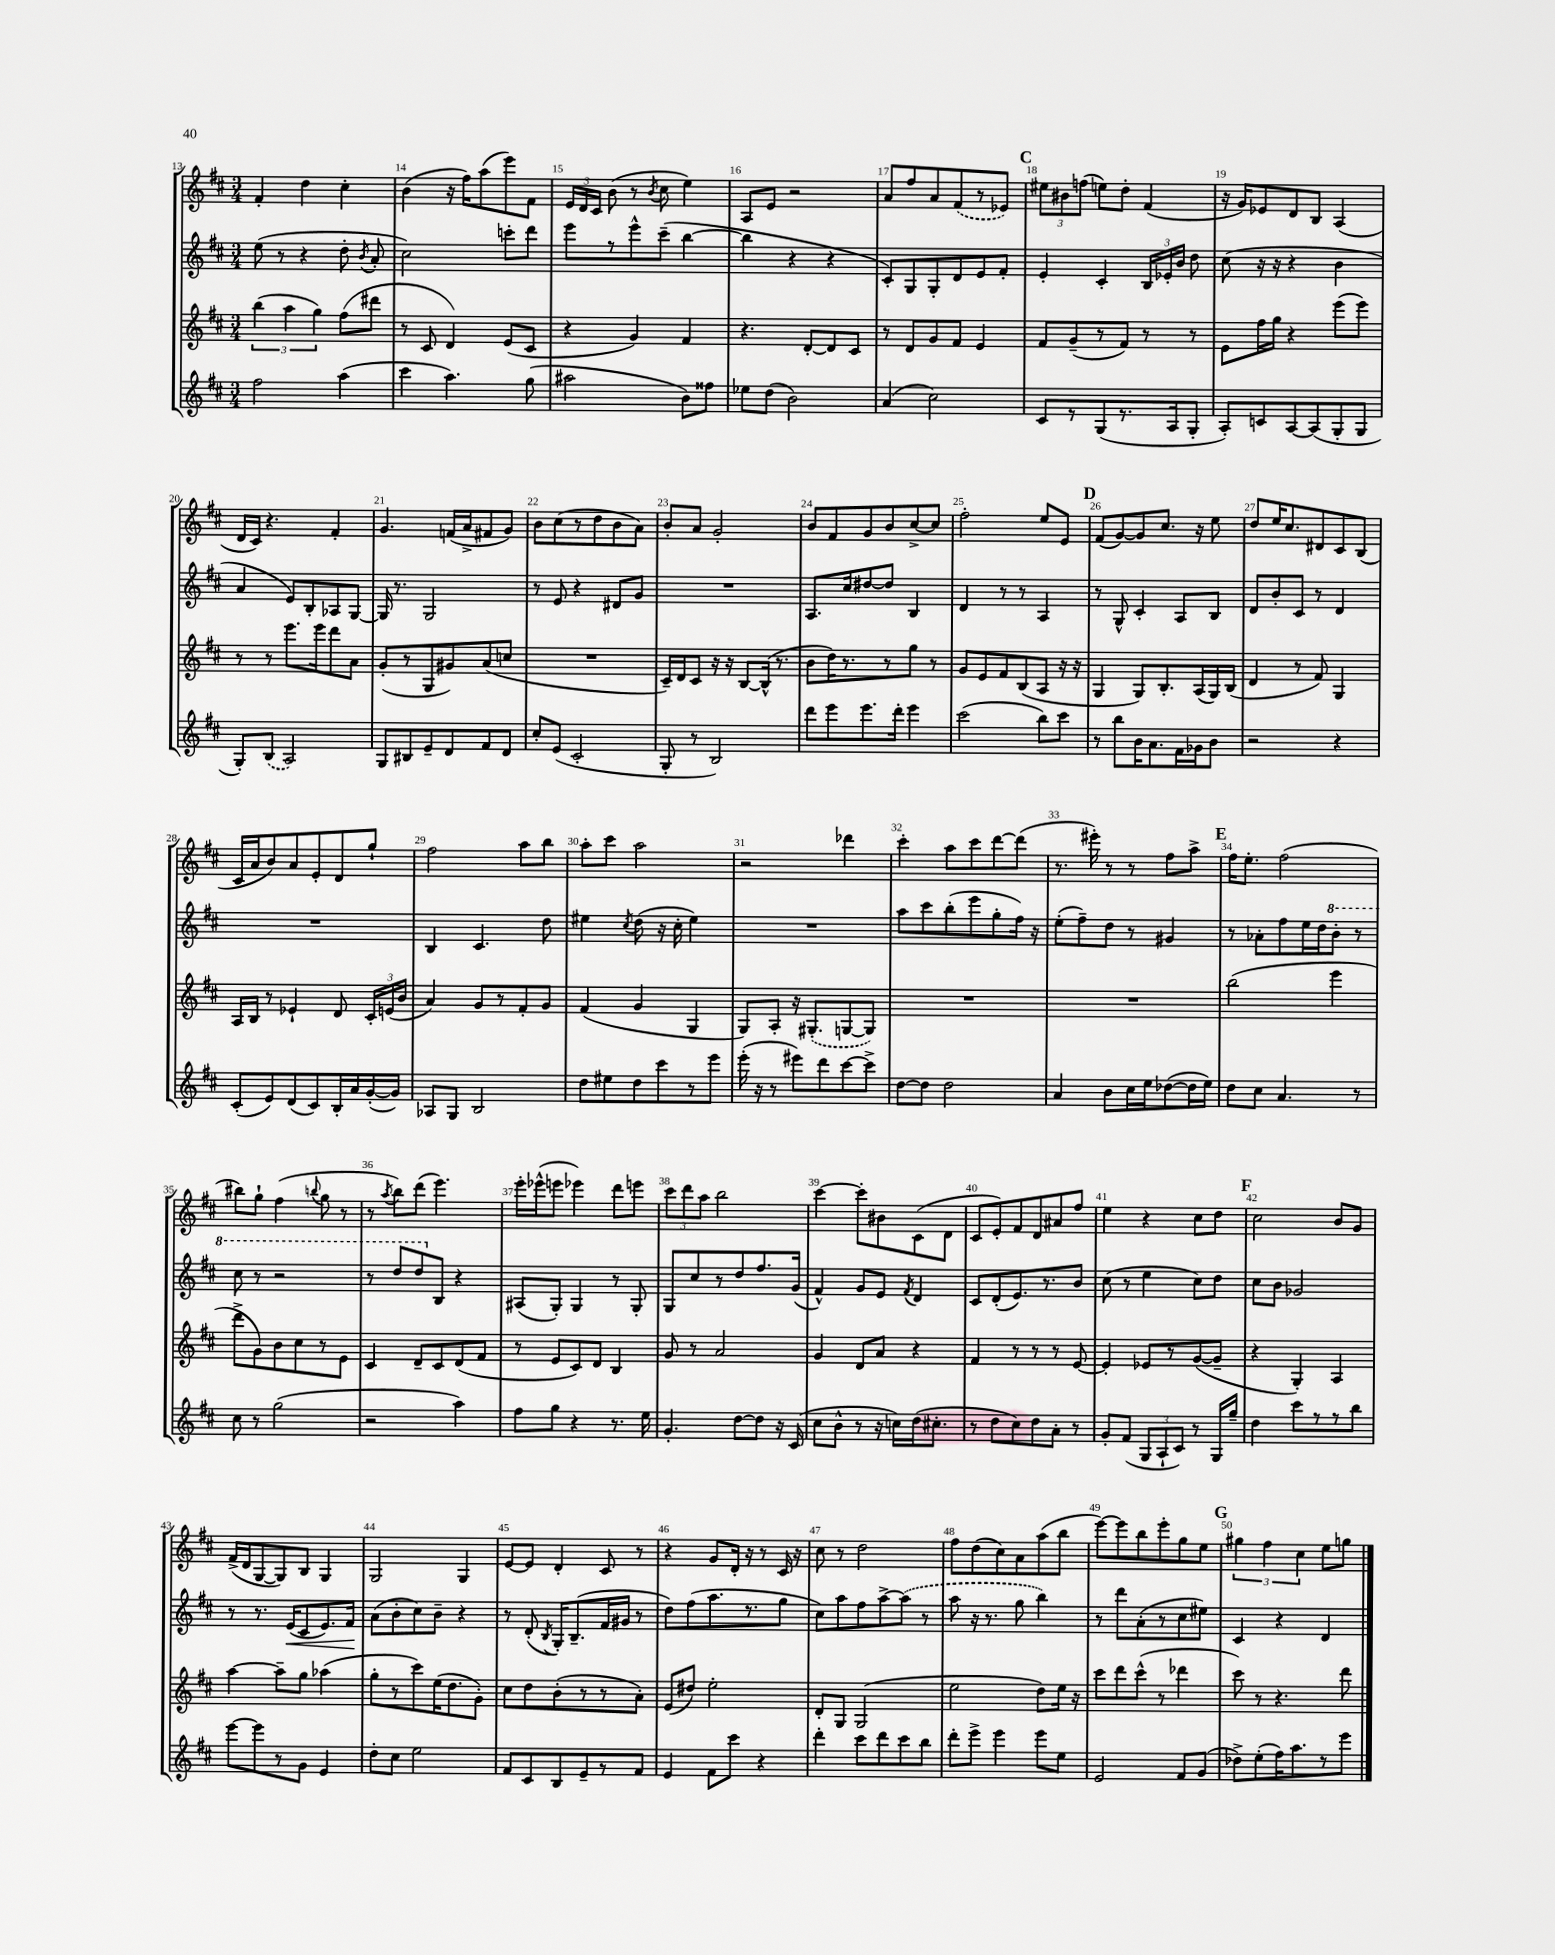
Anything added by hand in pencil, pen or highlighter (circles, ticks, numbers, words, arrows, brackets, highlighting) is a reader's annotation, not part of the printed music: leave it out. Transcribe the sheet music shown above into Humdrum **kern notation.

**kern	**kern	**kern	**dynam	**kern
*part4	*part3	*part2	*part2	*part1
*staff4	*staff3	*staff2	*staff2	*staff1
*clefG2	*clefG2	*clefG2	*	*clefG2
*k[f#c#]	*k[f#c#]	*k[f#c#]	*	*k[f#c#]
*M3/4	*M3/4	*M3/4	*	*M3/4
=13	=13	=13	=13	=13
2ff#\	(6bb\	(8ee\	.	4f#'/
.	.	8r	.	.
.	6aa\	.	.	.
.	.	4r	.	4dd\
.	6gg\)	.	.	.
(4aa\	(8ff#\L	8dd'\	.	4cc#'\
.	.	8qb/	.	.
.	8ddd#X\J	8a'/	.	.
=14	=14	=14	=14	=14
4ccc#\	8r	2cc#\)	.	(4b\
.	8c#/	.	.	.
4.aa\)	4d/)	.	.	16r
.	.	.	.	16ff#\KL)
.	.	.	.	(8aa\
.	(8e/L	8cccn'\L	.	8eee\)
(8gg\	8c#/J	8ddd\J	.	8f#\J
=15	=15	=15	=15	=15
2aa#X\	4r	8eee\L	.	24e/LL
.	.	.	.	24d/
.	.	.	.	24c#/JJ
.	.	8r	.	(8b\
.	4g/)	8eee^^\	.	8r
.	.	.	.	8qb/
.	.	(8ccc#~\J	.	8cc#\
8b\L)	4f#/	[4bb\	.	4ee\)
8ff##X\J	.	.	.	.
=16	=16	=16	=16	=16
8ee-X\L	4.r	4bb\]	.	8A/L
(8dd\J	.	.	.	8e/J
2b\)	.	4r	.	2r
.	[8d'/L	.	.	.
.	8d/]	4r	.	.
.	8c#/J	.	.	.
=17	=17	=17	=17	=17
(4a/	8r	8c#'/L)	.	8a/L
.	8d/L	8G/	.	8ff#/
2cc#\)	8g/	8G'/	.	8a/
.	8f#/J	8d/	.	(8f#/
.	4e/	8e/	.	8r
.	.	8f#'/J	.	8e-X/J)
!!LO:REH:place=s1:t=C
=18	=18	=18	=18	=18
8c#/L	8f#/L	4e'/	.	12ee#X\L
.	.	.	.	12b#X\
8r	(8g~/	.	.	.
.	.	.	.	(12ffn\J
(8G/	8r	4c#'/	.	8een\L)
8.r	8f#/J)	.	.	8dd'\J
.	8r	24B/LL	.	(4f#/
.	.	24e-X'/	.	.
16A/k	.	.	.	.
.	.	24b/JJ	.	.
8G'/J	8r	8dd\	.	.
=19	=19	=19	=19	=19
8A'/L)	8e\L	(8cc#\	.	16r
.	.	.	.	16g/KL)
8cn/	16ff#\L	16r	.	8e-X/
.	16gg\JJ	16r	.	.
[8A/	4r	4r	.	8d/
(8A/]	.	.	.	8B/J
8G'/	(8eee\L	4b\	.	(4A/
8G/J	8eee\J)	.	.	.
!!LO:LB:g=z
=20	=20	=20	=20	=20
8G'/L)	8r	4a/	.	16d/LL
.	.	.	.	16c#/JJ)
(8B/J	8r	.	.	4.r
2A/)	8.eee\L	8e/L)	.	.
.	.	8B'/	.	.
.	16eee\k	.	.	.
.	8ddd\	8A-X/	.	4f#'/
.	8a\J	[8G/J	.	.
=21	=21	=21	=21	=21
8G/L	(8g'/L	16G/]	.	4.g/
.	.	8.r	.	.
8B#X/	8r	.	.	.
8e~/	8G/	2G/	.	.
8d/	8g#X/)	.	.	(16fn/LL
.	.	.	.	16a^/J
8f#/	(8a/	.	.	8f#X/
8d/J	8ccn/J	.	.	8g/J)
=22	=22	=22	=22	=22
8cc#'/L	2.r	8r	.	8b\L
(8e/J	.	8e/	.	(8cc#\
2c#'/	.	4r	.	8r
.	.	.	.	8dd\
.	.	8d#X/L	.	8b\
.	.	8g/J	.	8a\J)
=23	=23	=23	=23	=23
8G'/	16c#~/LL)	2.r	.	8b'/L
.	16d/J	.	.	.
8r	8c#/J	.	.	8a/J
2B/)	16r	.	.	2g'/
.	16r	.	.	.
.	[8B/L	.	.	.
.	(16B^^/Jk]	.	.	.
.	8.r	.	.	.
=24	=24	=24	=24	=24
8ddd\L	8b\L	8.A/L	.	8b/L
8eee\	16dd\K)	.	.	8f#/
.	8.r	16cc#/k	.	.
8.eee\	.	[8dd#X/	.	8g/
.	8r	8dd#/J]	.	8b/
16ddd'\Jk	.	.	.	.
4eee\	8gg\J	4B/	.	[8cc#^/
.	8r	.	.	8cc#/J]
=25	=25	=25	=25	=25
(2ccc#\	8g/L	4d/	.	2ff#'\
.	8e/	.	.	.
.	8f#/	8r	.	.
.	(8B/	8r	.	.
8bb\L)	8A/J	4A/	.	8ee/L
8ccc#\J	16r	.	.	8e/J
.	16r	.	.	.
!!LO:REH:place=s1:t=D
=26	=26	=26	=26	=26
8r	4G/	8r	.	(8f#/L
8bb\L	.	8G^^/	.	[8g/)
16b\K	8G/L)	4c#'/	.	8g/]
8.a\	.	.	.	.
.	8.B'/	.	.	8.cc#/J
16f#\L	.	8A/L	.	.
16g-X\J	(16A/L	.	.	16r
8b\J	16G/)	8B/J	.	8ee\
.	(16B/JJ	.	.	.
=27	=27	=27	=27	=27
2r	4d/	8d/L	.	8dd/L
.	.	8b'/	.	16ee/K
.	.	.	.	8.cc#/
.	8r	8c#/J	.	.
.	8f#/)	8r	.	8d#X/
4r	4G/	4d/	.	8c#/
.	.	.	.	(8B/J
!!LO:LB:g=z
=28	=28	=28	=28	=28
(8c#'/L	16A/LL	2.r	.	16c#/LL
.	16B/JJ	.	.	16a/J
8e/)	8r	.	.	8b/)
(8d/	4e-X`/	.	.	8a/
8c#/)	.	.	.	8e'/
16B'/L	8d/	.	.	8d/
16a/	.	.	.	.
([16g'/	24c#'/LL	.	.	8gg`/J
.	(24en/	.	.	.
16g/JJ])	.	.	.	.
.	24b/JJ	.	.	.
=29	=29	=29	=29	=29
8A-X/L	4a/)	4B/	.	2ff#\
8G/J	.	.	.	.
2B/	8g/L	4.c#/	.	.
.	8r	.	.	.
.	8f#'/	.	.	8aa\L
.	8g/J	8dd\	.	8bb\J
=30	=30	=30	=30	=30
8dd\L	(4f#/	4ee#X\	.	8aa'\L
8ee#X\	.	.	.	8ccc#\J
.	.	8qcc#/	.	.
8dd\	4g/	(8dd\	.	2aa\
8ccc#\	.	16r	.	.
.	.	16cc#'\	.	.
8r	4G/	4ee#\)	.	.
8eee\J	.	.	.	.
=31	=31	=31	=31	=31
(16eee'\	8G/L)	2.r	.	2r
16r	.	.	.	.
8r	8A'/J	.	.	.
8eee#X\L)	16r	.	.	.
.	(8.G#X'/L	.	.	.
8ddd\	.	.	.	.
[8ccc#\	[8Gn/	.	.	4ddd-X\
8ccc#^\J]	8G/J])	.	.	.
=32	=32	=32	=32	=32
[8dd\L	2.r	8aa\L	.	4ccc#'\
8dd\J]	.	8ccc#\	.	.
2dd\	.	(8bb'\	.	8aa\L
.	.	8eee\	.	8ccc#\
.	.	8gg'\	.	[8ddd\
.	.	16ff#\Jk)	.	(8ddd\J]
.	.	16r	.	.
=33	=33	=33	=33	=33
4a/	2.r	(8ee'\L	.	8.r
.	.	8ff#~\)	.	.
.	.	.	.	16eee#X'\)
8b\L	.	8dd\J	.	8r
16cc#\L	.	8r	.	8r
16ee\J	.	.	.	.
([8dd-X\	.	4g#X/	.	8ff#\L
16dd-\L]	.	.	.	8aa^\J
16ee\JJ)	.	.	.	.
!!LO:REH:place=s1:t=E
=34	=34	=34	=34	=34
8dd\L	(2bb\	8r	.	16ff#\KL
.	.	.	.	8.ee'\J
8cc#\J	.	8a-X'\L	.	.
4.a/	.	8ff#\	.	(2ff#\
.	.	16ee\L	.	.
.	.	16dd\J	.	.
*	*	*8va	*	*
.	4eee\	8bb'\J	.	.
8r	.	8r	.	.
!!LO:LB:g=z
=35	=35	=35	=35	=35
8cc#\	8ddd^\L	8ccc#\	.	8bb#X\L)
8r	8g\)	8r	.	8gg`\J
(2gg\	8b\	2r	.	(4ff#\
.	8cc#\	.	.	.
.	.	.	.	8qqbbn/
.	8r	.	.	8gg\
.	8e\J	.	.	8r
=36	=36	=36	=36	=36
2r	4c#/	8r	.	8r
.	.	.	.	8qaa/
.	.	8ddd/L	.	8bb\L)
.	8d~/L	8ddd/	.	(8ddd\J
*	*	*X8va	*	*
.	8c#/	8B/J	.	4.eee\)
4aa\)	(8d/	4r	.	.
.	8f#/J	.	.	.
=37	=37	=37	=37	=37
8ff#\L	8r	(8A#X/L	.	16eee'\LL
.	.	.	.	(16eee-X^^\J
8gg\J	8e/L	8G'/J)	.	8eeen\J
4r	8c#/)	4G/	.	4eee-X\)
.	8d/J	.	.	.
8.r	4B/	8r	.	8ddd\L
.	.	8G'/	.	8eeen\J
16ee\	.	.	.	.
=38	=38	=38	=38	=38
4.g'/	8g/	8G/L	.	12ccc#\L
.	.	.	.	12ddd\
.	8r	8cc#/	.	.
.	.	.	.	12aa\J
.	2a/	8r	.	2bb\
[8dd\L	.	8dd/	.	.
8dd\J]	.	8.ff#/	.	.
16r	.	.	.	.
(16c#/	.	(16g/Jk	.	.
=39	=39	=39	=39	=39
8cc#\L	4g/	4f#^^/)	.	[4ccc#\
8b^^\J	.	.	.	.
8r	8d/L	8g/L	.	8ccc#'\L]
16r	8a/J	8e/J	.	8b#X\
16ccn\LL)	.	.	.	.
.	.	8qf#/	.	.
(16dd\J	4r	4d/	.	(8c#\
8.cc#X'\J	.	.	.	.
.	.	.	.	8d\J
=40	=40	=40	=40	=40
8r	4f#/	8c#/L	.	8c#/L
8dd\L	.	(8d'/	.	8e'/)
8cc#\)	8r	8.e/)	.	8f#/
8dd\	8r	.	.	8d/
.	.	8.r	.	.
8a'\J	8r	.	.	8a#X/
8r	[8e/	8b/J	.	8ff#/J
=41	=41	=41	=41	=41
8g'/L	4e'/]	(8cc#\	.	4ee\
(8f#/J	.	8r	.	.
12G/L	8e-X/L	4ee\	.	4r
12A`/	.	.	.	.
.	8r	.	.	.
12c#/J)	.	.	.	.
8r	([8g/	8cc#\L)	.	8cc#\L
16G/LL	8g~/J]	8dd\J	.	8dd\J
16gg~/JJ	.	.	.	.
!!LO:REH:place=s1:t=F
=42	=42	=42	=42	=42
4dd\	4r	8cc#\L	.	2cc#\
.	.	8b\J	.	.
8ccc#\L	4G'/)	2g-X/	.	.
8r	.	.	.	.
8r	4A/	.	.	8b/L
8bb\J	.	.	.	8g/J
!!LO:LB:g=z
=43	=43	=43	=43	=43
[8eee\L	[4aa\	8r	.	(16f#^/LL
.	.	.	.	16d/J
8eee\]	.	8.r	.	[8G/
8r	8aa~\L]	.	.	8G/])
!	!	!	!LO:HP:b	!
.	.	(16e/KL	<	.
8g\J	8gg\J	8c#/	.	8B/J
4e/	(4aa-X\	8.e/)	.	4G/
.	.	16f#/Jk	.	.
.	.	.	[	.
=44	=44	=44	=44	=44
8dd'\L	8gg'\L	(8a\L	.	2G/
8cc#\J	8r	8b'\	.	.
2ee\	8ccc#\)	8cc#\)	.	.
.	(16ee\K	8b~\J	.	.
.	8.dd\	.	.	.
.	.	4r	.	4G/
.	8g'\J)	.	.	.
=45	=45	=45	=45	=45
8f#/L	8cc#\L	8r	.	[8e/L
8c#/	8dd\	(8d'/	.	8e/J]
.	.	8qB/	.	.
8B/	(8b'\	16G'/KL)	.	4d'/
.	.	(8.B~/	.	.
8e~/	8r	.	.	.
8r	8r	16f#/L	.	8c#/
.	.	16g#X/JJ	.	.
8f#/J	8a'\J)	8r	.	8r
=46	=46	=46	=46	=46
4e/	(8e/L	8dd\L)	.	4r
.	8dd#X/J)	(8ff#\	.	.
8f#\L	2ee'\	8.aa\	.	8g/L
8ccc#\J	.	.	.	16d'/Jk
.	.	8.r	.	16r
4r	.	.	.	8r
.	.	8gg\J	.	16c#/
.	.	.	.	16r
=47	=47	=47	=47	=47
4ddd'\	8d'/L	8cc#\L)	.	8cc#\
.	8G/J	8aa\	.	8r
8ccc#\L	(2G/	8ff#\	.	2dd\
8ddd\	.	[8aa^\	.	.
8ccc#\	.	(8aa\J]	.	.
8bb\J	.	8r	.	.
=48	=48	=48	=48	=48
8ddd'\L	2ee\	8aa\	.	8ff#\L
8eee^\J	.	16r	.	(8dd\
.	.	8.r	.	.
4eee\	.	.	.	8cc#\)
.	.	8gg\	.	8a\
8eee\L	8dd\L)	4bb\)	.	(8aa\
8ee\J	16ee\Jk	.	.	8bb\J
.	16r	.	.	.
=49	=49	=49	=49	=49
2e/	8ccc#\L	8r	.	[8eee\L)
.	8ddd\	8ddd\L	.	8eee\]
.	(8ccc#^^\J	(8a'\	.	8bb\
.	8r	8r	.	8eee'\
8f#/L	4ddd-X\	8cc#\	.	8gg\
(8g/J	.	8ee#X\J)	.	8ee\J
!!LO:REH:place=s1:t=G
=50	=50	=50	=50	=50
8dd-X^\L)	8ccc#\)	4c#/	.	6gg#X\
(8ee'\	8r	.	.	.
.	.	.	.	6ff#\
16ff#\K)	4.r	4r	.	.
8.aa\	.	.	.	.
.	.	.	.	6cc#\
8r	.	4d/	.	8ee\L
8eee\J	8ddd\	.	.	8ggn\J
==	==	==	==	==
*-	*-	*-	*-	*-
